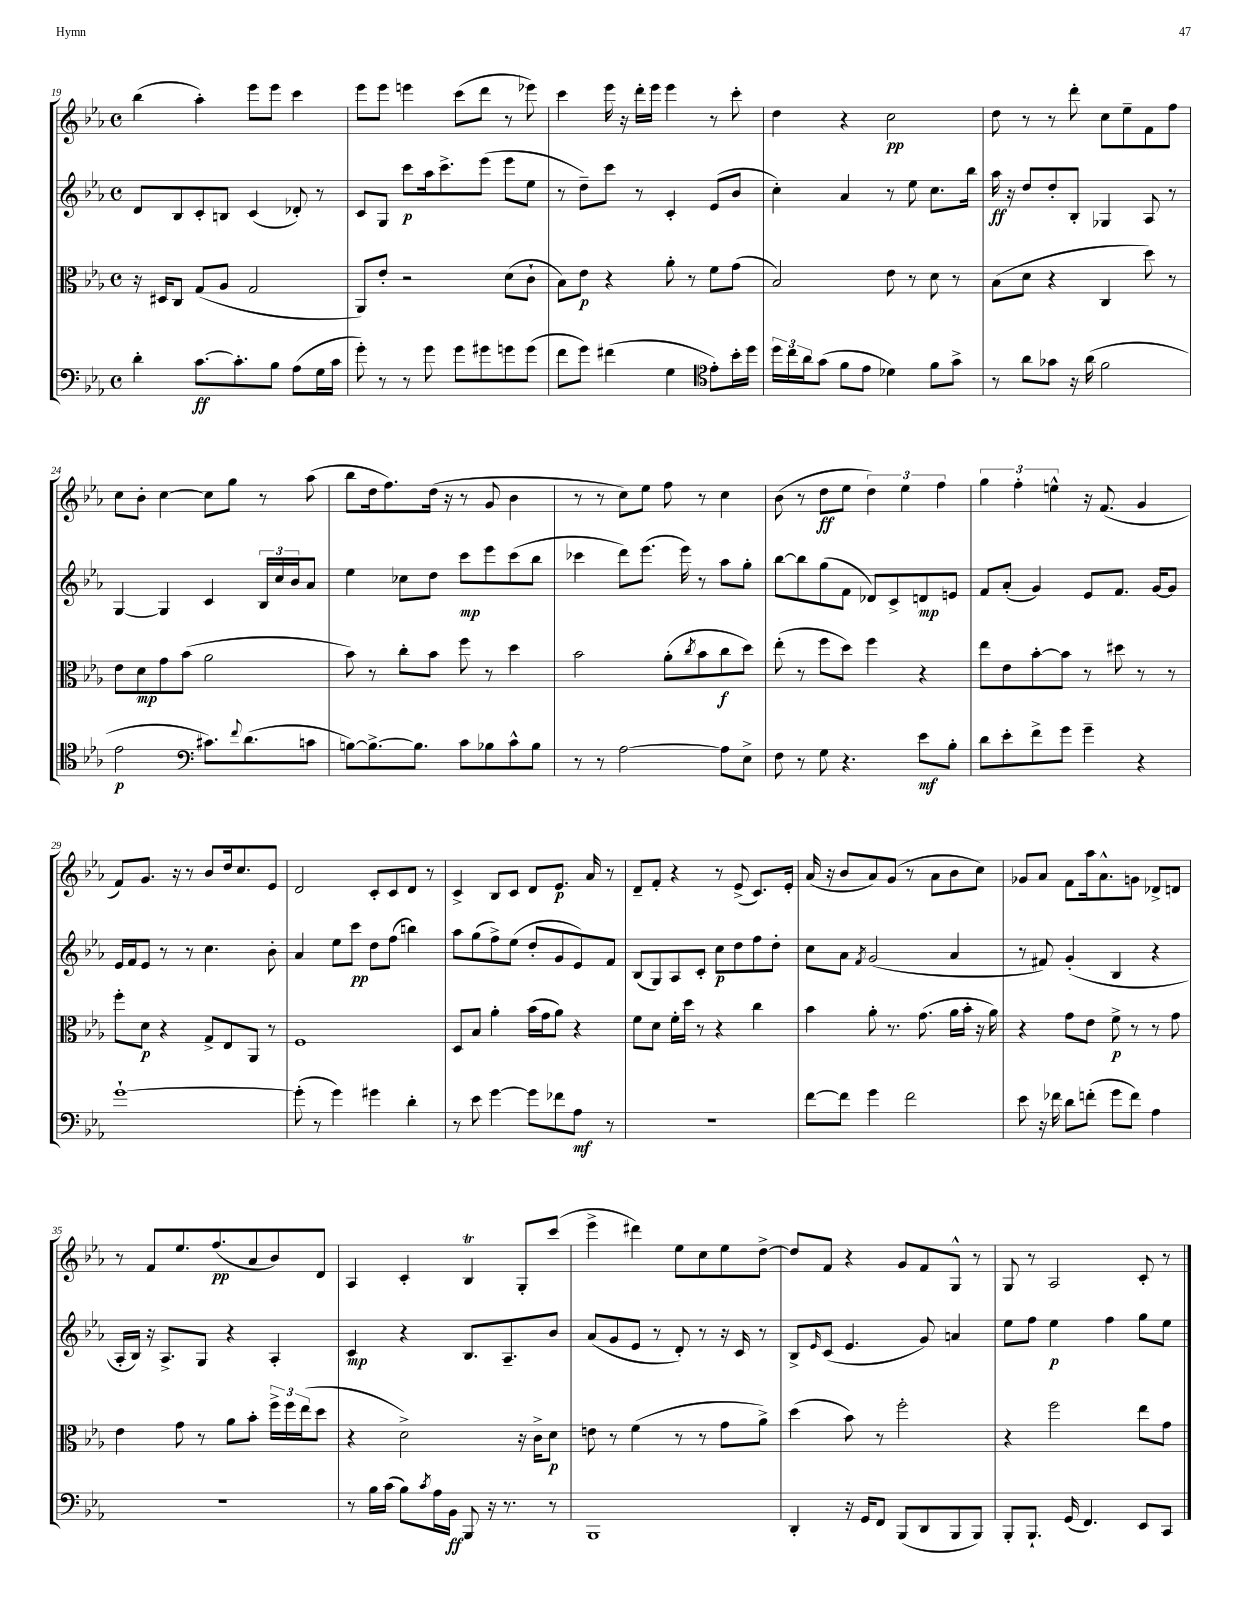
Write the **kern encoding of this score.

**kern	**dynam	**kern	**dynam	**kern	**dynam	**kern	**dynam
*part4	*part4	*part3	*part3	*part2	*part2	*part1	*part1
*staff4	*staff4	*staff3	*staff3	*staff2	*staff2	*staff1	*staff1
*clefF4	*	*clefC3	*	*clefG2	*	*clefG2	*
*k[b-e-a-]	*	*k[b-e-a-]	*	*k[b-e-a-]	*	*k[b-e-a-]	*
*M4/4	*	*M4/4	*	*M4/4	*	*M4/4	*
*met(c)	*	*met(c)	*	*met(c)	*	*met(c)	*
=19	=19	=19	=19	=19	=19	=19	=19
4d'\	.	16r	.	8d/L	.	(4bb-\	.
.	.	16D#X/KL	.	.	.	.	.
.	.	8C/J	.	8B-/	.	.	.
[8.c\L	ff	(8G/L	.	8c'/	.	4aa-'\)	.
.	.	8A-/J	.	8Bn/J	.	.	.
8.c'\]	.	.	.	.	.	.	.
.	.	2G/	.	(4c/	.	8eee-\L	.
8B-\J	.	.	.	.	.	8eee-\J	.
(8A-\L	.	.	.	8d-X'/)	.	4ccc\	.
16G\L	.	.	.	8r	.	.	.
16c\JJ	.	.	.	.	.	.	.
=20	=20	=20	=20	=20	=20	=20	=20
8g'\)	.	8AA-/L)	.	8c/L	.	8eee-\L	.
8r	.	8e-'/J	.	8G/J	.	8eee-\J	.
8r	.	2r	.	8ccc\L	p	4eeen\	.
8g\	.	.	.	16aa-\k	.	.	.
.	.	.	.	8.ccc^\	.	.	.
8g\L	.	.	.	.	.	(8ccc\L	.
8g#X\	.	.	.	(8eee-\J	.	8ddd\J	.
8gn\	.	(8d\L	.	8eee-\L	.	8r	.
(8g\J	.	8c`\J	.	8ee-\J	.	8eee-X\)	.
=21	=21	=21	=21	=21	=21	=21	=21
8f\L	.	8B-\L)	.	8r	.	4ccc\	.
8g\J)	.	8e-\J	p	8dd~\L)	.	.	.
(4f#X\	.	4r	.	8ccc\J	.	16eee-\	.
.	.	.	.	.	.	16r	.
.	.	.	.	8r	.	16ddd'\LL	.
.	.	.	.	.	.	16eee-\JJ	.
4G\	.	8a-'\	.	4c'/	.	4eee-\	.
.	.	8r	.	.	.	.	.
*clefC4	*	*	*	*	*	*	*
8e-'\L)	.	8f\L	.	(8e-/L	.	8r	.
16b-'\L	.	(8g\J	.	8b-/J	.	8ccc'\	.
16dd\JJ	.	.	.	.	.	.	.
=22	=22	=22	=22	=22	=22	=22	=22
24dd\LL	.	2B-/)	.	4cc'\)	.	4dd\	.
24cc\	.	.	.	.	.	.	.
24a-\J	.	.	.	.	.	.	.
(8g\J	.	.	.	.	.	.	.
8f\L	.	.	.	4a-/	.	4r	.
8e-\J	.	.	.	.	.	.	.
4d-X\)	.	8e-\	.	8r	.	2cc\	pp
.	.	8r	.	8ee-\	.	.	.
8f\L	.	8d\	.	8.cc\L	.	.	.
8g^\J	.	8r	.	.	.	.	.
.	.	.	.	16bb-\Jk	.	.	.
=23	=23	=23	=23	=23	=23	=23	=23
8r	.	(8B-\L	.	16aa-\	ff	8dd\	.
.	.	.	.	16r	.	.	.
8a-\L	.	8d\J	.	8dd/L	.	8r	.
8g-X\J	.	4r	.	8dd'/	.	8r	.
16r	.	.	.	8B-'/J	.	8ddd'\	.
(16a-\	.	.	.	.	.	.	.
2f\	.	4C/	.	4G-X/	.	8cc\L	.
.	.	.	.	.	.	8ee-~\	.
.	.	8dd\)	.	8A-/	.	8f\	.
.	.	8r	.	8r	.	8ff\J	.
!!LO:LB:g=z
=24	=24	=24	=24	=24	=24	=24	=24
2e-\	p	8e-\L	.	[4G/	.	8cc\L	.
.	.	8d\	mp	.	.	8b-'\J	.
.	.	8g\	.	4G/]	.	[4cc\	.
.	.	(8b-\J	.	.	.	.	.
*clefF4	*	*	*	*	*	*	*
8.c#X\L)	.	2a-\	.	4c/	.	8cc\L]	.
.	.	.	.	.	.	8gg\J	.
8qqf/	.	.	.	.	.	.	.
(8.d\	.	.	.	.	.	.	.
.	.	.	.	24B-/LL	.	8r	.
.	.	.	.	24cc/	.	.	.
.	.	.	.	24b-/J	.	.	.
8cn\J	.	.	.	8a-/J	.	(8aa-\	.
=25	=25	=25	=25	=25	=25	=25	=25
[8Bn\L)	.	8b-\)	.	4ee-\	.	8bb-\L	.
8.B^\_	.	8r	.	.	.	16dd\k	.
.	.	.	.	.	.	8.ff\)	.
.	.	8cc'\L	.	8cc-X\L	.	.	.
8.B\J]	.	.	.	.	.	.	.
.	.	8b-\J	.	8dd\J	.	(16dd\Jk	.
.	.	.	.	.	.	16r	.
8c\L	.	8ff\	.	8ccc\L	mp	8r	.
8B-X\	.	8r	.	8eee-\	.	8g/	.
8c^^\	.	4dd\	.	(8ccc\	.	4b-\	.
8B-\J	.	.	.	8bb-\J	.	.	.
=26	=26	=26	=26	=26	=26	=26	=26
8r	.	2b-\	.	4ccc-X\	.	8r	.
8r	.	.	.	.	.	8r	.
[2A-\	.	.	.	8ddd\L)	.	8cc\L)	.
.	.	.	.	(8.eee-\J	.	8ee-\J	.
.	.	(8a-'\L	.	.	.	8ff\	.
.	.	.	.	16eee-\)	.	.	.
.	.	8qcc/	.	.	.	.	.
.	.	8b-\	.	8r	.	8r	.
8A-\L]	.	8cc\	f	8aa-\L	.	4cc\	.
8E-^\J	.	8dd\J)	.	8gg'\J	.	.	.
=27	=27	=27	=27	=27	=27	=27	=27
8F\	.	(8ee-'\	.	[8bb-\L	.	(8b-\	.
8r	.	8r	.	8bb-\]	.	8r	.
8G\	.	8ff\L	.	(8gg\	.	8dd\L	ff
4.r	.	8dd\J)	.	8f\J	.	8ee-\J	.
.	.	4ff\	.	8d-X/L)	.	6dd\)	.
.	.	.	.	8c^/	.	.	.
.	.	.	.	.	.	6ee-\	.
8e-\L	mf	4r	.	8dn/	mp	.	.
.	.	.	.	.	.	6ff\	.
8B-'\J	.	.	.	8en/J	.	.	.
=28	=28	=28	=28	=28	=28	=28	=28
8d\L	.	8ee-\L	.	8f/L	.	6gg\	.
8e-'\	.	8e-\	.	(8a-'/J	.	.	.
.	.	.	.	.	.	6ff'\	.
8f^\	.	[8b-'\	.	4g/)	.	.	.
.	.	.	.	.	.	6een^^\	.
8g\J	.	8b-\J]	.	.	.	.	.
4g~\	.	8r	.	8e-/L	.	16r	.
.	.	.	.	.	.	(8.f/	.
.	.	8dd#X\	.	8.f/J	.	.	.
4r	.	8r	.	.	.	4g/	.
.	.	.	.	[16g/KL	.	.	.
.	.	8r	.	8g/J]	.	.	.
!!LO:LB:g=z
=29	=29	=29	=29	=29	=29	=29	=29
[1g`	.	8ff'\L	.	16e-/LL	.	8f/L)	.
.	.	.	.	16f/J	.	.	.
.	.	8d\J	p	8e-/J	.	8.g/J	.
.	.	4r	.	8r	.	.	.
.	.	.	.	.	.	16r	.
.	.	.	.	8r	.	8r	.
.	.	8G^/L	.	4.cc\	.	8b-/L	.
.	.	8E-/	.	.	.	16dd/k	.
.	.	.	.	.	.	8.cc/	.
.	.	8AA-/J	.	.	.	.	.
.	.	8r	.	8b-'\	.	8e-/J	.
=30	=30	=30	=30	=30	=30	=30	=30
(8g'\]	.	1F	.	4a-/	.	2d/	.
8r	.	.	.	.	.	.	.
4g\)	.	.	.	8ee-\L	.	.	.
.	.	.	.	8ccc\J	pp	.	.
4g#X\	.	.	.	8dd\L	.	8c'/L	.
.	.	.	.	(8ff\J	.	8c/	.
4d'\	.	.	.	4bbn\)	.	8d/J	.
.	.	.	.	.	.	8r	.
=31	=31	=31	=31	=31	=31	=31	=31
8r	.	8D/L	.	8aa-\L	.	4c^/	.
8e-\	.	8B-/J	.	(8gg\	.	.	.
[4g\	.	4a-'\	.	8ff^\)	.	8B-/L	.
.	.	.	.	(8ee-\J	.	8c/J	.
8g\L]	.	(16b-\LL	.	8dd'/L	.	8d/L	.
.	.	16g\J	.	.	.	.	.
8f-X\	.	8a-\J)	.	8g/	.	8.e-/J	p
8A-\J	mf	4r	.	8e-/)	.	.	.
.	.	.	.	.	.	16a-/	.
8r	.	.	.	8f/J	.	8r	.
=32	=32	=32	=32	=32	=32	=32	=32
1r	.	8f\L	.	(8B-/L	.	8d~/L	.
.	.	8d\J	.	8G/)	.	8f'/J	.
.	.	16f'\LL	.	8A-/	.	4r	.
.	.	16dd\JJ	.	.	.	.	.
.	.	8r	.	8c'/J	.	.	.
.	.	4r	.	8cc\L	p	8r	.
.	.	.	.	8dd\	.	(8e-^/	.
.	.	4cc\	.	8ff\	.	8.c/L)	.
.	.	.	.	8dd'\J	.	.	.
.	.	.	.	.	.	16e-'/Jk	.
=33	=33	=33	=33	=33	=33	=33	=33
[8f\L	.	4b-\	.	8cc\L	.	(16a-/	.
.	.	.	.	.	.	16r	.
8f\J]	.	.	.	8a-\J	.	8b-/L	.
.	.	.	.	8qf/	.	.	.
4g\	.	8a-'\	.	(2g/	.	8a-/)	.
.	.	8.r	.	.	.	(8g/J	.
2f\	.	.	.	.	.	8r	.
.	.	(8.g\	.	.	.	.	.
.	.	.	.	.	.	8a-\L	.
.	.	16a-\LL	.	4a-/	.	8b-\	.
.	.	16b-'\JJ	.	.	.	.	.
.	.	16r	.	.	.	8cc\J)	.
.	.	16a-\)	.	.	.	.	.
=34	=34	=34	=34	=34	=34	=34	=34
8e-\	.	4r	.	8r	.	8g-X/L	.
16r	.	.	.	8f#X/)	.	8a-/J	.
16f-X\	.	.	.	.	.	.	.
8d\L	.	8g\L	.	(4g'/	.	8f\L	.
(8fn'\J	.	8e-\J	.	.	.	16aa-\k	.
.	.	.	.	.	.	8.a-^^\	.
8g\L	.	8f^\	p	4B-/	.	.	.
8f\J)	.	8r	.	.	.	8gn\J	.
4A-\	.	8r	.	4r	.	8d-X^/L	.
.	.	8g\	.	.	.	8dn/J	.
!!LO:LB:g=z
=35	=35	=35	=35	=35	=35	=35	=35
1r	.	4e-\	.	16A-'/LL	.	8r	.
.	.	.	.	16B-/JJ)	.	.	.
.	.	.	.	16r	.	8f/L	.
.	.	.	.	8.A-^/L	.	.	.
.	.	8g\	.	.	.	8.ee-/	.
.	.	8r	.	8G/J	.	.	.
.	.	.	.	.	.	(8.ff/	pp
.	.	8a-\L	.	4r	.	.	.
.	.	8b-'\J	.	.	.	8a-/	.
.	.	24ff^\LL	.	4A-'/	.	8b-/)	.
.	.	24ff\	.	.	.	.	.
.	.	(24ee-\J	.	.	.	.	.
.	.	8dd\J	.	.	.	8d/J	.
=36	=36	=36	=36	=36	=36	=36	=36
8r	.	4r	.	4c/	mp	4A-/	.
16B-\LL	.	.	.	.	.	.	.
(16c\JJ	.	.	.	.	.	.	.
8B-\L)	.	2d^\)	.	4r	.	4c'/	.
8qc/	.	.	.	.	.	.	.
16A-\L	.	.	.	.	.	.	.
16BB-\JJ	ff	.	.	.	.	.	.
8BBB-/	.	.	.	8.B-/L	.	4B-T/	.
16r	.	.	.	.	.	.	.
8.r	.	.	.	8.A-~/	.	.	.
.	.	16r	.	.	.	8G'/L	.
.	.	16c^\KL	.	.	.	.	.
8r	.	8d\J	p	8b-/J	.	(8ccc/J	.
=37	=37	=37	=37	=37	=37	=37	=37
1BBB-	.	8en\	.	(8a-/L	.	4eee-^\	.
.	.	8r	.	8g/	.	.	.
.	.	(4f\	.	8e-/J	.	4ddd#X\)	.
.	.	.	.	8r	.	.	.
.	.	8r	.	8d'/)	.	8ee-\L	.
.	.	8r	.	8r	.	8cc\	.
.	.	8g\L	.	16r	.	8ee-\	.
.	.	.	.	16c/	.	.	.
.	.	8a-^\J)	.	8r	.	[8dd^\J	.
=38	=38	=38	=38	=38	=38	=38	=38
4DD'/	.	(4dd\	.	8B-^/L	.	8dd/L]	.
.	.	.	.	16qqe-/	.	.	.
.	.	.	.	(8c/J	.	8f/J	.
16r	.	8b-\)	.	4.e-/	.	4r	.
16GG/KL	.	.	.	.	.	.	.
8FF/J	.	8r	.	.	.	.	.
(8BBB-/L	.	2ff'\	.	.	.	8g/L	.
8DD/	.	.	.	8g/)	.	8f/	.
8BBB-/	.	.	.	4an/	.	8G^^/J	.
8BBB-/J)	.	.	.	.	.	8r	.
=39	=39	=39	=39	=39	=39	=39	=39
8BBB-'/L	.	4r	.	8ee-\L	.	8G/	.
8.BBB-`/J	.	.	.	8ff\J	.	8r	.
.	.	2ff\	.	4ee-\	p	2A-/	.
(16GG/	.	.	.	.	.	.	.
4.FF/)	.	.	.	.	.	.	.
.	.	.	.	4ff\	.	.	.
8EE-/L	.	8ee-\L	.	8gg\L	.	8c'/	.
8CC/J	.	8g\J	.	8ee-\J	.	8r	.
==	==	==	==	==	==	==	==
*-	*-	*-	*-	*-	*-	*-	*-
